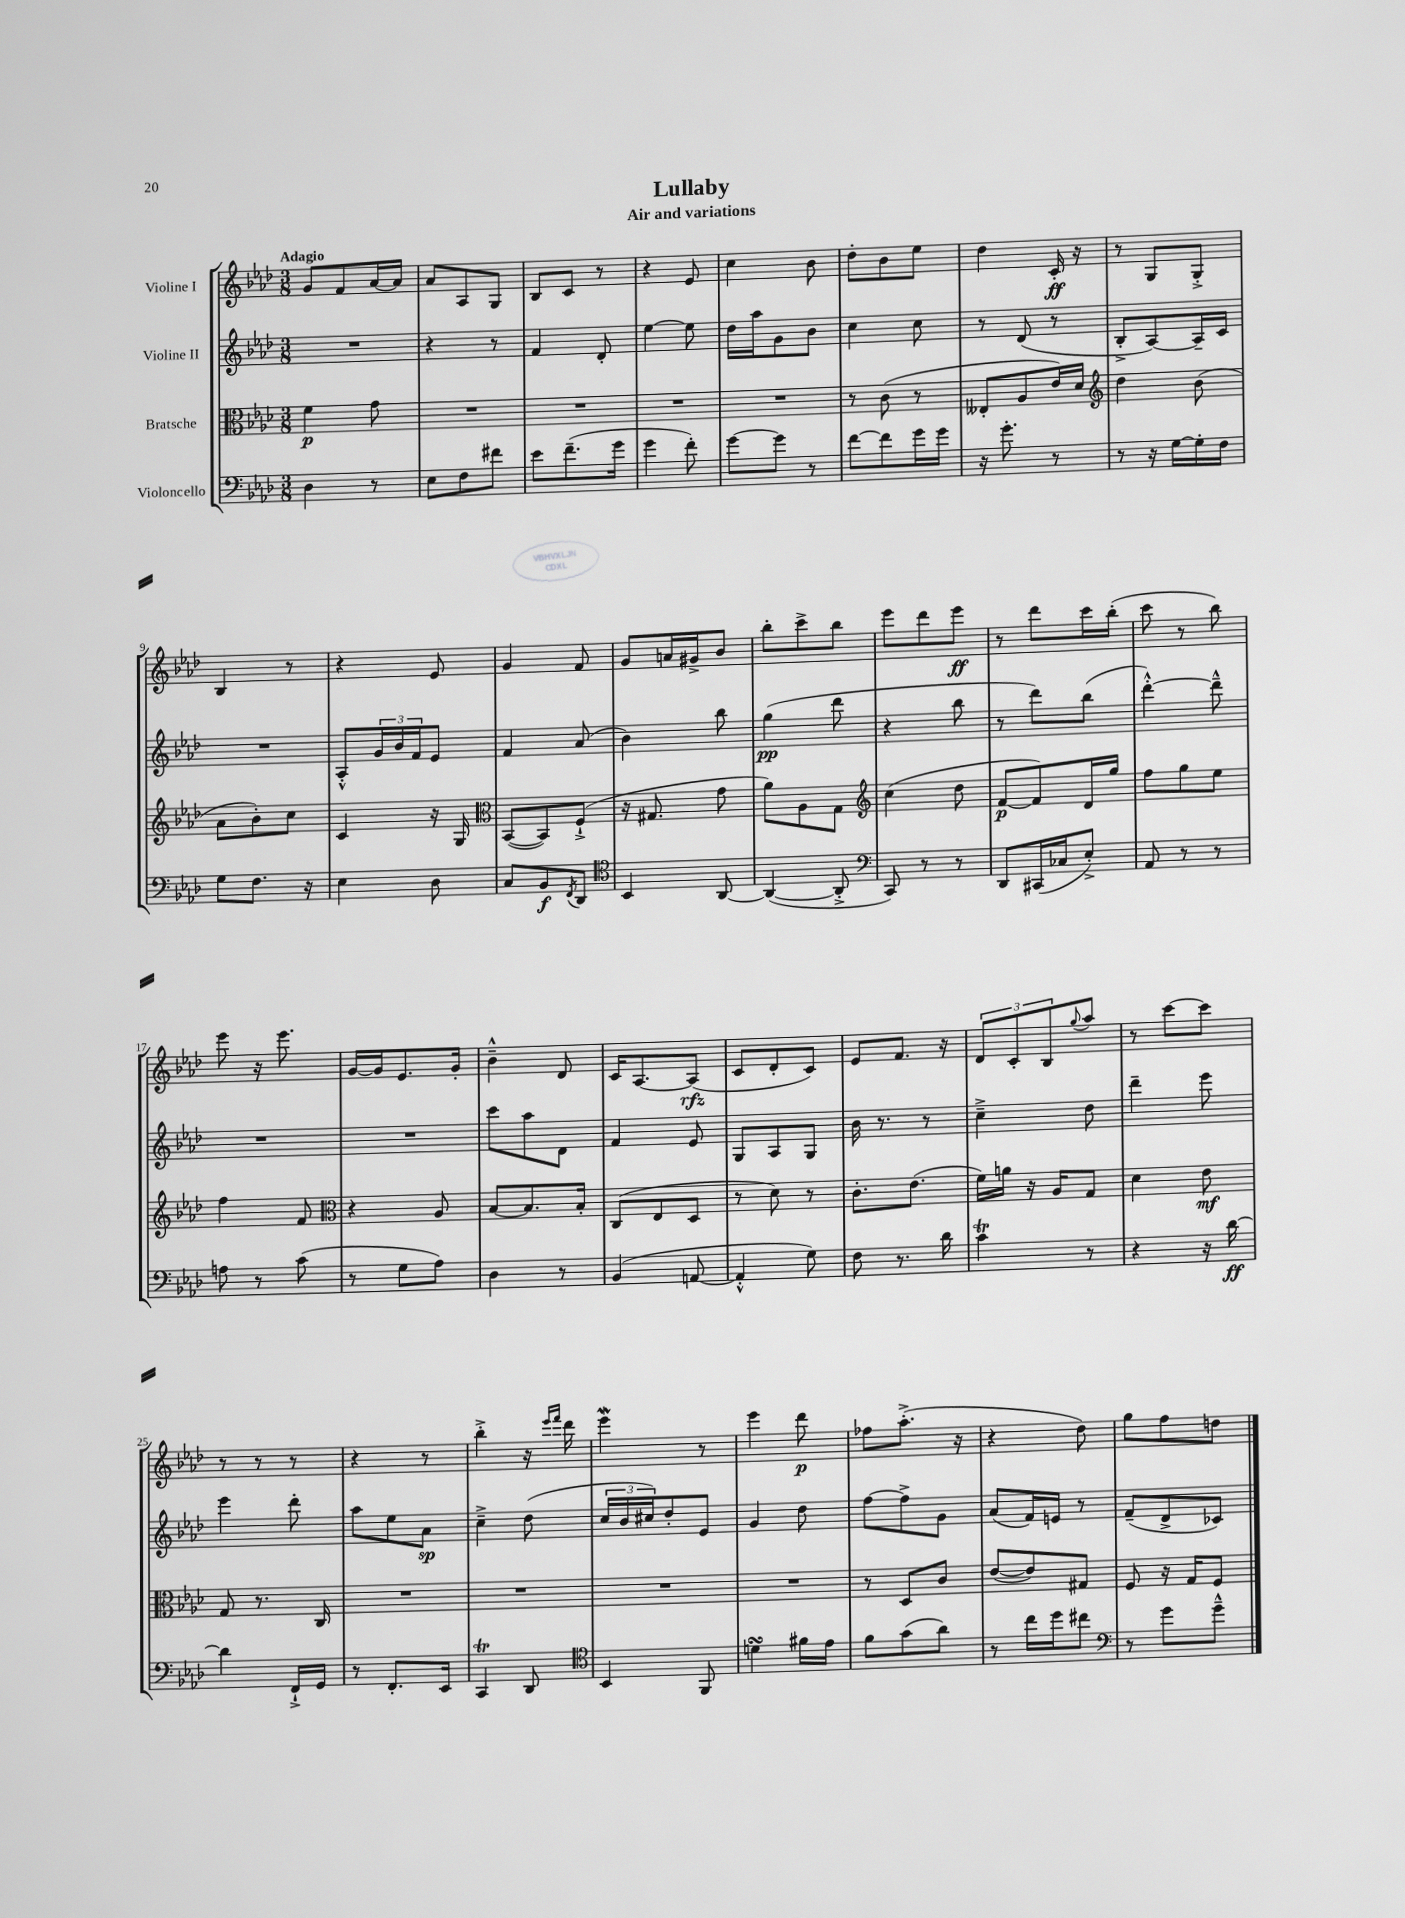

**kern	**dynam	**kern	**dynam	**kern	**dynam	**kern	**dynam
*part4	*part4	*part3	*part3	*part2	*part2	*part1	*part1
*staff4	*staff4	*staff3	*staff3	*staff2	*staff2	*staff1	*staff1
*I"Violoncello	*	*I"Bratsche	*	*I"Violine II	*	*I"Violine I	*
*clefF4	*	*clefC3	*	*clefG2	*	*clefG2	*
*k[b-e-a-d-]	*	*k[b-e-a-d-]	*	*k[b-e-a-d-]	*	*k[b-e-a-d-]	*
*M3/8	*	*M3/8	*	*M3/8	*	*M3/8	*
=1	=1	=1	=1	=1	=1	=1	=1
!	!	!	!	!	!	!LO:TX:a:B:t=Adagio	!
4D-\	.	4f\	p	4.r	.	8g/L	.
.	.	.	.	.	.	8f/	.
8r	.	8g\	.	.	.	[16a-/L	.
.	.	.	.	.	.	16a-/JJ]	.
=2	=2	=2	=2	=2	=2	=2	=2
8E-\L	.	4.r	.	4r	.	8a-/L	.
8F\	.	.	.	.	.	8A-/	.
8f#X\J	.	.	.	8r	.	8G/J	.
=3	=3	=3	=3	=3	=3	=3	=3
8e-\L	.	4.r	.	4f/	.	8B-/L	.
(8.f~\	.	.	.	.	.	8c/J	.
.	.	.	.	8d-'/	.	8r	.
16g\Jk	.	.	.	.	.	.	.
=4	=4	=4	=4	=4	=4	=4	=4
4g\	.	4.r	.	[4ee-\	.	4r	.
8f'\)	.	.	.	8ee-\]	.	8e-/	.
=5	=5	=5	=5	=5	=5	=5	=5
[8g\L	.	4.r	.	16dd-\LL	.	4cc\	.
.	.	.	.	16aa-\J	.	.	.
8g\J]	.	.	.	8g\	.	.	.
8r	.	.	.	8b-\J	.	8b-\	.
=6	=6	=6	=6	=6	=6	=6	=6
[8f\L	.	8r	.	4cc\	.	8dd-'\L	.
8f\]	.	(8c\	.	.	.	8b-\	.
16g\L	.	8r	.	8cc\	.	8ee-\J	.
16g\JJ	.	.	.	.	.	.	.
=7	=7	=7	=7	=7	=7	=7	=7
16r	.	8E--X'/L	.	8r	.	4dd-\	.
8.g'\	.	.	.	.	.	.	.
.	.	8A-/	.	(8d-/	.	.	.
8r	.	16e-/L)	.	8r	.	16c'/	ff
.	.	16d-/JJ	.	.	.	16r	.
=8	=8	=8	=8	=8	=8	=8	=8
*	*	*clefG2	*	*	*	*	*
8r	.	4dd-\	.	8B-'^/L	.	8r	.
16r	.	.	.	[8A-/)	.	8G/L	.
[16G\LL	.	.	.	.	.	.	.
16G'\]	.	(8b-\	.	16A-~/L]	.	8G'^/J	.
16F\JJ	.	.	.	16c/JJ	.	.	.
!!LO:LB:g=z
=9	=9	=9	=9	=9	=9	=9	=9
8G\L	.	8a-\L	.	4.r	.	4B-/	.
8.F\J	.	8b-'\)	.	.	.	.	.
.	.	8cc\J	.	.	.	8r	.
16r	.	.	.	.	.	.	.
=10	=10	=10	=10	=10	=10	=10	=10
4E-\	.	4c/	.	8A-'^^/L	.	4r	.
.	.	.	.	24g/L	.	.	.
.	.	.	.	24b-/	.	.	.
.	.	.	.	24f/J	.	.	.
8D-\	.	16r	.	8e-/J	.	8e-/	.
.	.	16G/	.	.	.	.	.
=11	=11	=11	=11	=11	=11	=11	=11
*	*	*clefC3	*	*	*	*	*
8C/L	.	([8BB-/L	.	4f/	.	4g/	.
8BB-/	f	8BB-/])	.	.	.	.	.
8qFF/	.	.	.	.	.	.	.
8DD-/J	.	(8F`^/J	.	(8a-/	.	8f/	.
=12	=12	=12	=12	=12	=12	=12	=12
*clefC4	*	*	*	*	*	*	*
4BB-/	.	16r	.	4b-\)	.	8g/L	.
.	.	8.G#X/	.	.	.	.	.
.	.	.	.	.	.	16an/L	.
.	.	.	.	.	.	16g#X^/J	.
[8AA-/	.	8g\	.	8bb-\	.	8b-/J	.
=13	=13	=13	=13	=13	=13	=13	=13
(4AA-/_	.	8a-\L)	.	(4gg\	pp	8bb-'\L	.
.	.	8A-\	.	.	.	8ccc^\	.
8AA-'^/]	.	8G\J	.	8ddd-\	.	8bb-\J	.
=14	=14	=14	=14	=14	=14	=14	=14
*clefF4	*	*clefG2	*	*	*	*	*
8CC/)	.	(4cc\	.	4r	.	8eee-\L	.
8r	.	.	.	.	.	8ddd-\	.
8r	.	8dd-\	.	8bb-\	.	8eee-\J	ff
=15	=15	=15	=15	=15	=15	=15	=15
8DD-/L	.	[8f/L	p	8r	.	8r	.
(16CC#X/L	.	8f/])	.	8ddd-\L)	.	8ddd-\L	.
16C-X/J	.	.	.	.	.	.	.
8E-'^/J)	.	16d-/L	.	(8bb-\J	.	16ccc\L	.
.	.	16gg/JJ	.	.	.	(16bb-'\JJ	.
=16	=16	=16	=16	=16	=16	=16	=16
8AA-/	.	8ff\L	.	[4ddd-'^^\)	.	8ccc\	.
8r	.	8gg\	.	.	.	8r	.
8r	.	8ee-\J	.	8ddd-~^^\]	.	8bb-\)	.
!!LO:LB:g=z
=17	=17	=17	=17	=17	=17	=17	=17
8An\	.	4ff\	.	4.r	.	8eee-\	.
8r	.	.	.	.	.	16r	.
.	.	.	.	.	.	8.eee-\	.
(8c\	.	8f/	.	.	.	.	.
=18	=18	=18	=18	=18	=18	=18	=18
*	*	*clefC3	*	*	*	*	*
8r	.	4r	.	4.r	.	[16g/LL	.
.	.	.	.	.	.	16g/J]	.
8G\L	.	.	.	.	.	8.e-/	.
8A-\J)	.	8A-/	.	.	.	.	.
.	.	.	.	.	.	16g'/Jk	.
=19	=19	=19	=19	=19	=19	=19	=19
4D-\	.	[8B-/L	.	8ccc\L	.	4b-~^^\	.
.	.	8.B-/]	.	8aa-\	.	.	.
8r	.	.	.	8d-\J	.	8d-/	.
.	.	16B-'/Jk	.	.	.	.	.
=20	=20	=20	=20	=20	=20	=20	=20
(4BB-/	.	(8C/L	.	4f/	.	16c/KL	.
.	.	.	.	.	.	[8.A-/	.
.	.	8E-/	.	.	.	.	.
[8AAn/	.	8D-/J	.	8e-/	.	(8A-/J]	rfz
=21	=21	=21	=21	=21	=21	=21	=21
4AA'^^/]	.	8r	.	8G/L	.	8c/L	.
.	.	8d-\)	.	8A-/	.	8d-'/	.
8G\)	.	8r	.	8G/J	.	8c/J)	.
=22	=22	=22	=22	=22	=22	=22	=22
8F\	.	8.c'\L	.	16b-\	.	8e-/L	.
.	.	.	.	8.r	.	.	.
8.r	.	.	.	.	.	8.f/J	.
.	.	(8.e-\J	.	.	.	.	.
.	.	.	.	8r	.	.	.
16d-\	.	.	.	.	.	16r	.
=23	=23	=23	=23	=23	=23	=23	=23
4ct\	.	16f\LL)	.	4cc~^\	.	12d-/L	.
.	.	16an\JJ	.	.	.	.	.
.	.	.	.	.	.	12c'/	.
.	.	16r	.	.	.	.	.
.	.	.	.	.	.	12B-/	.
.	.	16A-/KL	.	.	.	.	.
.	.	.	.	.	.	8qqgg/	.
8r	.	8G/J	.	8dd-\	.	8aa-/J	.
=24	=24	=24	=24	=24	=24	=24	=24
4r	.	4d-\	.	4ddd-~\	.	8r	.
.	.	.	.	.	.	[8ccc\L	.
16r	.	8e-\	mf	8eee-\	.	8ccc\J]	.
[16d-\	ff	.	.	.	.	.	.
!!LO:LB:g=z
=25	=25	=25	=25	=25	=25	=25	=25
4d-\]	.	8G/	.	4eee-\	.	8r	.
.	.	8.r	.	.	.	8r	.
16FF`^/LL	.	.	.	8ddd-'\	.	8r	.
16GG/JJ	.	16C/	.	.	.	.	.
=26	=26	=26	=26	=26	=26	=26	=26
8r	.	4.r	.	8aa-\L	.	4r	.
8.FF'/L	.	.	.	8ee-\	.	.	.
.	.	.	.	8a-\J	sp	8r	.
16EE-/Jk	.	.	.	.	.	.	.
=27	=27	=27	=27	=27	=27	=27	=27
4CCt/	.	4.r	.	4cc~^\	.	4bb-'^\	.
8DD-/	.	.	.	(8dd-\	.	16r	.
.	.	.	.	.	.	16qqeee-/LL	.
.	.	.	.	.	.	16qqfff/JJ	.
.	.	.	.	.	.	16ddd-\	.
=28	=28	=28	=28	=28	=28	=28	=28
*clefC4	*	*	*	*	*	*	*
4BB-/	.	4.r	.	24cc/LL	.	4eee-W\	.
.	.	.	.	24b-/	.	.	.
.	.	.	.	24cc#X/J)	.	.	.
.	.	.	.	8dd-'/	.	.	.
8FF/	.	.	.	8e-/J	.	8r	.
=29	=29	=29	=29	=29	=29	=29	=29
4dnsSsS\	.	4.r	.	4g/	.	4eee-\	.
16f#X\LL	.	.	.	8dd-\	.	8ddd-\	p
16e-\JJ	.	.	.	.	.	.	.
=30	=30	=30	=30	=30	=30	=30	=30
8f\L	.	8r	.	[8ff\L	.	8ff-X\L	.
(8g\	.	8D-/L	.	8ff^\]	.	(8.aa-'^\J	.
8a-\J)	.	8c/J	.	8g\J	.	.	.
.	.	.	.	.	.	16r	.
=31	=31	=31	=31	=31	=31	=31	=31
8r	.	([8e-/L	.	(8a-/L	.	4r	.
16cc\LL	.	8e-/])	.	16f/L)	.	.	.
16dd-\J	.	.	.	16en/JJ	.	.	.
8cc#X\J	.	8G#X/J	.	8r	.	8dd-\)	.
=32	=32	=32	=32	=32	=32	=32	=32
*clefF4	*	*	*	*	*	*	*
8r	.	8F/	.	(8f~/L	.	8gg\L	.
8g\L	.	16r	.	8d-^/	.	8ff\	.
.	.	16G/KL	.	.	.	.	.
8g~^^\J	.	8F/J	.	8c-X/J)	.	8ddn\J	.
==	==	==	==	==	==	==	==
*-	*-	*-	*-	*-	*-	*-	*-
